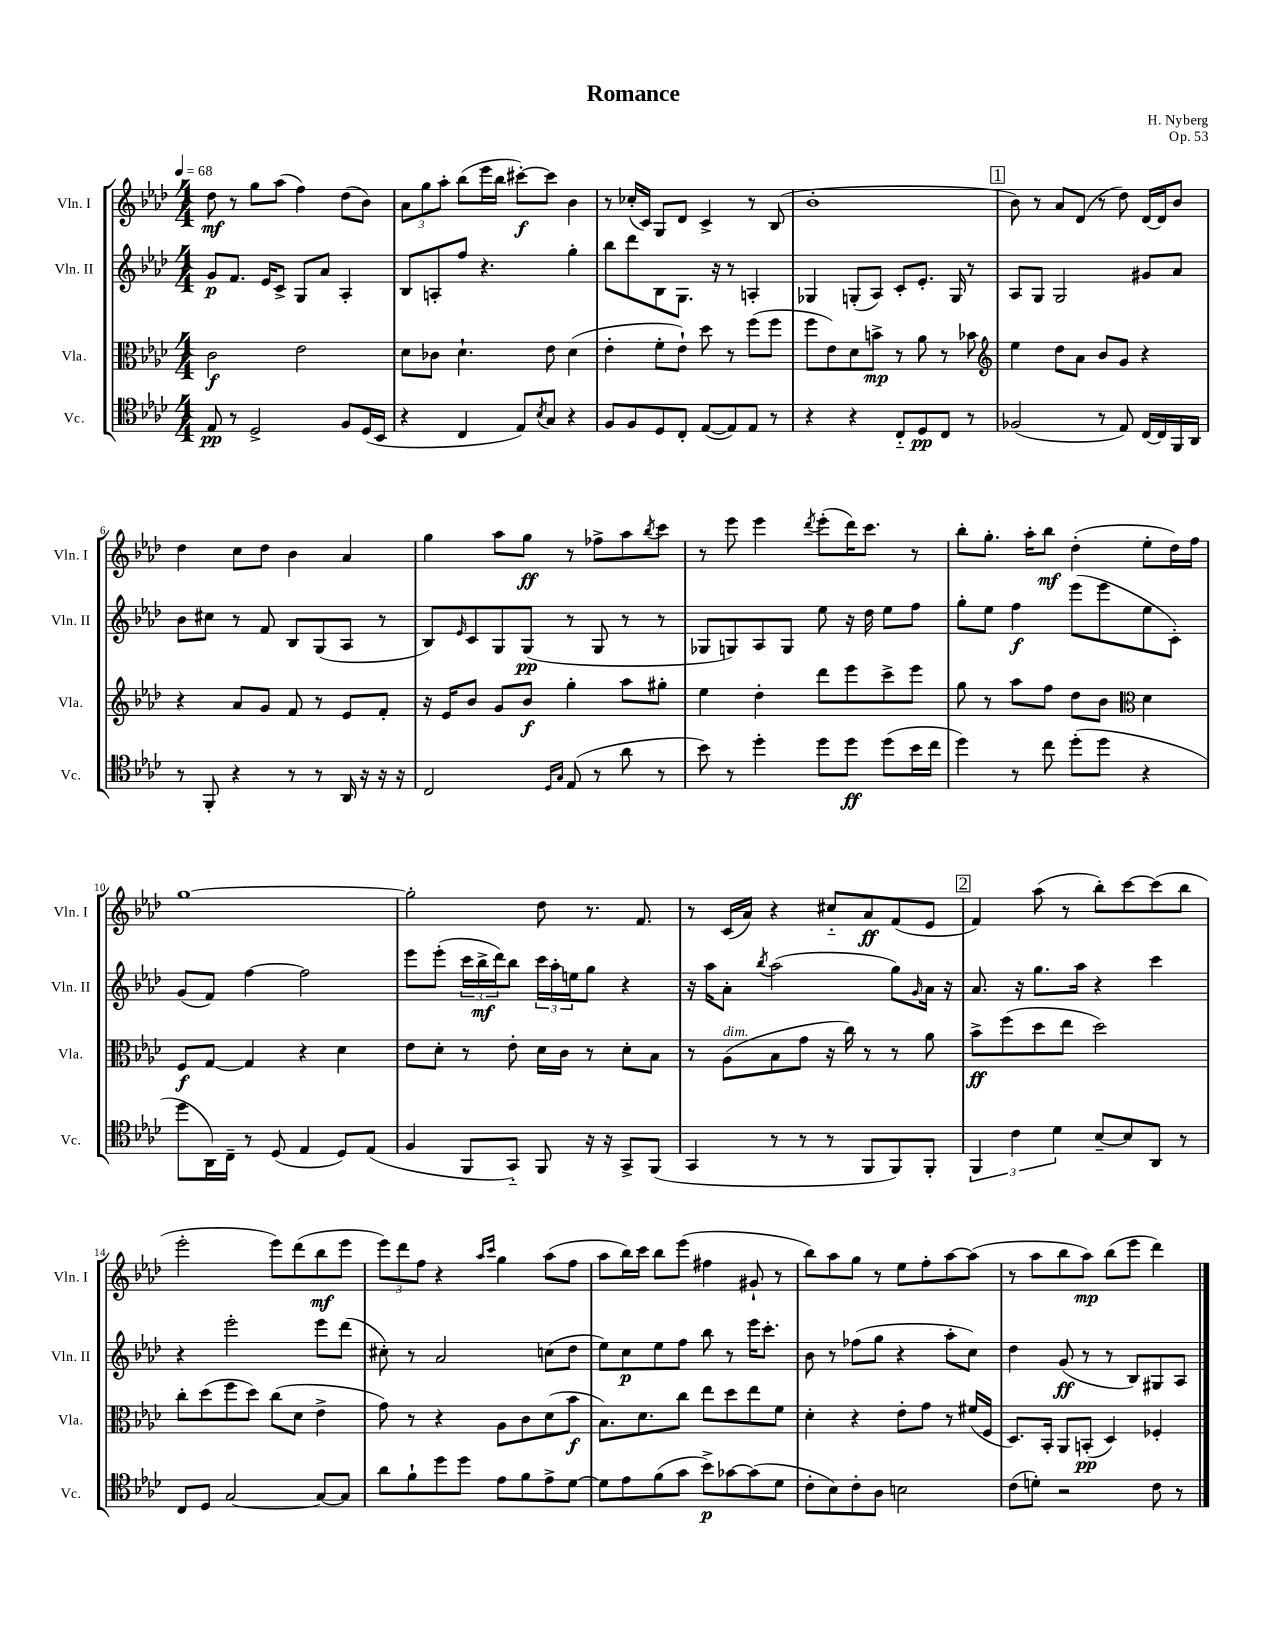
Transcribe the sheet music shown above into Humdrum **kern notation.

**kern	**dynam	**kern	**dynam	**kern	**dynam	**kern	**dynam
*part4	*part4	*part3	*part3	*part2	*part2	*part1	*part1
*staff4	*staff4	*staff3	*staff3	*staff2	*staff2	*staff1	*staff1
*I"Vc.	*	*I"Vla.	*	*I"Vln. II	*	*I"Vln. I	*
*I'Vc.	*	*I'Vla.	*	*I'Vln. II	*	*I'Vln. I	*
*clefC4	*	*clefC3	*	*clefG2	*	*clefG2	*
*k[b-e-a-d-]	*	*k[b-e-a-d-]	*	*k[b-e-a-d-]	*	*k[b-e-a-d-]	*
*M4/4	*	*M4/4	*	*M4/4	*	*M4/4	*
*MM68	*	*MM68	*	*MM68	*	*MM68	*
=1	=1	=1	=1	=1	=1	=1	=1
8E-/	pp	2c\	f	8g/L	p	8dd-\	mf
8r	.	.	.	8.f/J	.	8r	.
2D-^/	.	.	.	.	.	8gg\L	.
.	.	.	.	16e-/KL	.	.	.
.	.	.	.	8c^/J	.	(8aa-\J	.
.	.	2e-\	.	8G/L	.	4ff\)	.
.	.	.	.	8a-/J	.	.	.
8F/L	.	.	.	4A-'/	.	(8dd-\L	.
(16D-/L	.	.	.	.	.	8b-\J)	.
16BB-/JJ	.	.	.	.	.	.	.
=2	=2	=2	=2	=2	=2	=2	=2
4r	.	8d-\L	.	8B-/L	.	12a-\L	.
.	.	.	.	.	.	12gg\	.
.	.	8c-X\J	.	8An'/	.	.	.
.	.	.	.	.	.	12aa-'\J	.
4C/	.	4.d-`\	.	8ff/J	.	(8bb-\L	.
.	.	.	.	4.r	.	16eee-\L	.
.	.	.	.	.	.	16bb-\JJ	.
8E-/L)	.	.	.	.	.	[8ccc#X'\L)	f
8qB-/	.	.	.	.	.	.	.
8G/J	.	8e-\	.	.	.	8ccc#\J]	.
4r	.	(4d-\	.	4gg'\	.	4b-\	.
=3	=3	=3	=3	=3	=3	=3	=3
8F/L	.	4e-'\	.	8bb-\L	.	8r	.
8F/	.	.	.	8ddd-\	.	(16cc-X'/LL	.
.	.	.	.	.	.	16c/JJ)	.
8D-/	.	8f'\L	.	8B-\	.	8G/L	.
8C'/J	.	8e-`\J)	.	8.G\J	.	8d-/J	.
([8E-/L	.	8dd-\	.	.	.	4c^/	.
.	.	.	.	16r	.	.	.
8E-/])	.	8r	.	8r	.	.	.
8E-/J	.	(8ff\L	.	4An'/	.	8r	.
8r	.	8ff\J	.	.	.	(8B-/	.
=4	=4	=4	=4	=4	=4	=4	=4
4r	.	8ff\L	.	4G-X/	.	1b-'	.
.	.	8e-\)	.	.	.	.	.
4r	.	8d-\	.	(8Gn'/L	.	.	.
.	.	8bn^\J	mp	8A-/J)	.	.	.
8C/L	.	8r	.	8c'/L	.	.	.
8D-/	pp	8a-\	.	8.e-'/J	.	.	.
8C/J	.	8r	.	.	.	.	.
.	.	.	.	16G/	.	.	.
8r	.	8b-X\	.	8r	.	.	.
!!LO:REH:place=s1:t=1
=5	=5	=5	=5	=5	=5	=5	=5
*	*	*clefG2	*	*	*	*	*
(2F-X/	.	4ee-\	.	8A-/L	.	8b-\)	.
.	.	.	.	8G/J	.	8r	.
.	.	8dd-\L	.	2G/	.	8a-/L	.
.	.	8a-\J	.	.	.	(8d-/J	.
8r	.	8b-/L	.	.	.	8r	.
8E-/)	.	8g/J	.	.	.	8dd-\)	.
[16C/LL	.	4r	.	8g#X/L	.	[16d-/LL	.
16C/]	.	.	.	.	.	16d-/J]	.
16FF/	.	.	.	8a-/J	.	8b-/J	.
16AA-/JJ	.	.	.	.	.	.	.
!!LO:LB:g=z
=6	=6	=6	=6	=6	=6	=6	=6
8r	.	4r	.	8b-\L	.	4dd-\	.
8FF'/	.	.	.	8cc#X\J	.	.	.
4r	.	8a-/L	.	8r	.	8cc\L	.
.	.	8g/J	.	8f/	.	8dd-\J	.
8r	.	8f/	.	8B-/L	.	4b-\	.
8r	.	8r	.	(8G/	.	.	.
16AA-/	.	8e-/L	.	8A-/J	.	4a-/	.
16r	.	.	.	.	.	.	.
16r	.	8f'/J	.	8r	.	.	.
16r	.	.	.	.	.	.	.
=7	=7	=7	=7	=7	=7	=7	=7
2C/	.	16r	.	8B-/L)	.	4gg\	.
.	.	16e-/KL	.	.	.	.	.
.	.	.	.	16qqe-/	.	.	.
.	.	8b-/J	.	8c/	.	.	.
.	.	8g/L	.	8G/	.	8aa-\L	.
.	.	8b-/J	f	(8G/J	pp	8gg\J	ff
16qqD-/LL	.	.	.	.	.	.	.
16qqG/JJ	.	.	.	.	.	.	.
(8E-/	.	4gg'\	.	8r	.	8r	.
8r	.	.	.	8G/	.	8ff-X^\L	.
8a-\	.	8aa-\L	.	8r	.	8aa-\	.
.	.	.	.	.	.	8qbb-/	.
8r	.	8gg#X'\J	.	8r	.	8ccc\J	.
=8	=8	=8	=8	=8	=8	=8	=8
8b-\)	.	4ee-\	.	8G-X/L	.	8r	.
8r	.	.	.	8Gn/)	.	8eee-\	.
4dd-'\	.	4dd-'\	.	8A-/	.	4eee-\	.
.	.	.	.	8G/J	.	.	.
.	.	.	.	.	.	8qddd-/	.
8dd-\L	.	8ddd-\L	.	8ee-\	.	(8eee-'\L	.
8dd-\J	ff	8eee-\	.	16r	.	16ddd-\K)	.
.	.	.	.	16dd-\	.	8.ccc\J	.
(8dd-\L	.	8ccc^\	.	8ee-\L	.	.	.
16b-\L	.	8eee-\J	.	8ff\J	.	8r	.
16cc\JJ	.	.	.	.	.	.	.
=9	=9	=9	=9	=9	=9	=9	=9
4dd-\)	.	8gg\	.	8gg'\L	.	8bb-'\L	.
.	.	8r	.	8ee-\J	.	8.gg'\J	.
8r	.	8aa-\L	.	4ff\	f	.	.
.	.	.	.	.	.	16aa-'\KL	.
8cc\	.	8ff\J	.	.	.	8bb-\J	mf
(8dd-'\L	.	8dd-\L	.	(8eee-\L	.	(4dd-'\	.
8dd-\J	.	8b-\J	.	8eee-\	.	.	.
*	*	*clefC3	*	*	*	*	*
4r	.	4d-\	.	8ee-\	.	8ee-'\L	.
.	.	.	.	8c'\J)	.	16dd-\L)	.
.	.	.	.	.	.	16ff\JJ	.
!!LO:LB:g=z
=10	=10	=10	=10	=10	=10	=10	=10
8dd-\L	.	8F/L	f	(8g/L	.	[1gg	.
16AA-\L)	.	[8G/J	.	8f/J)	.	.	.
16C~\JJ	.	.	.	.	.	.	.
8r	.	4G/]	.	[4ff\	.	.	.
(8D-/	.	.	.	.	.	.	.
4E-/	.	4r	.	2ff\]	.	.	.
8D-/L)	.	4d-\	.	.	.	.	.
(8E-/J	.	.	.	.	.	.	.
=11	=11	=11	=11	=11	=11	=11	=11
4F/	.	8e-\L	.	8eee-\L	.	2gg'\]	.
.	.	8d-'\J	.	(8eee-'\J	.	.	.
8FF/L	.	8r	.	24ccc\LL	.	.	.
.	.	.	.	24bb-^\	mf	.	.
.	.	.	.	24ddd-\J)	.	.	.
8GG/J)	.	8e-'\	.	8bb-\J	.	.	.
8FF/	.	16d-\LL	.	24ccc\LL	.	8dd-\	.
.	.	.	.	24aa-'\	.	.	.
.	.	16c\JJ	.	.	.	.	.
.	.	.	.	24een\J	.	.	.
16r	.	8r	.	8gg\J	.	8.r	.
16r	.	.	.	.	.	.	.
8GG^/L	.	8d-'\L	.	4r	.	.	.
.	.	.	.	.	.	8.f/	.
(8FF/J	.	8B-\J	.	.	.	.	.
=12	=12	=12	=12	=12	=12	=12	=12
4GG/	.	8r	.	16r	.	8r	.
.	.	.	.	16aa-\KL	.	.	.
!	!	!LO:TX:a:i:t=dim.	!	!	!	!	!
.	.	(8A-\L	.	8a-'\J	.	(16c/LL	.
.	.	.	.	.	.	16a-/JJ)	.
.	.	.	.	8qbb-/	.	.	.
8r	.	8B-\	.	(2aa-\	.	4r	.
8r	.	8g\J	.	.	.	.	.
8r	.	16r	.	.	.	8cc#X/L	.
.	.	16cc\)	.	.	.	.	.
8FF/L	.	8r	.	.	.	8a-/	ff
8FF/)	.	8r	.	8gg\L)	.	(8f/	.
.	.	.	.	16qqg/	.	.	.
8FF'/J	.	8a-\	.	16a-\Jk	.	8e-/J	.
.	.	.	.	16r	.	.	.
!!LO:REH:place=s1:t=2
=13	=13	=13	=13	=13	=13	=13	=13
6FF/	.	8b-^\L	ff	8.a-/	.	4f/)	.
.	.	(8ff\	.	.	.	.	.
6c\	.	.	.	.	.	.	.
.	.	.	.	16r	.	.	.
.	.	8dd-\	.	8.gg\L	.	(8aa-\	.
6d-\	.	.	.	.	.	.	.
.	.	8ee-\J	.	.	.	8r	.
.	.	.	.	16aa-\Jk	.	.	.
[8B-~/L	.	2dd-\)	.	4r	.	8bb-'\L)	.
8B-/]	.	.	.	.	.	[8ccc\	.
8AA-/J	.	.	.	4ccc\	.	(8ccc\]	.
8r	.	.	.	.	.	8bb-\J	.
!!LO:LB:g=z
=14	=14	=14	=14	=14	=14	=14	=14
8C/L	.	8cc'\L	.	4r	.	2eee-'\	.
8D-/J	.	(8dd-\	.	.	.	.	.
[2G/	.	8ff\	.	2eee-'\	.	.	.
.	.	8dd-\J)	.	.	.	.	.
.	.	(8cc\L	.	.	.	8eee-\L)	.
.	.	8d-\J	.	.	.	(8ddd-\	.
8G/L_	.	4e-^\	.	8eee-\L	.	8bb-\	mf
8G/J]	.	.	.	(8ddd-\J	.	8eee-\J	.
=15	=15	=15	=15	=15	=15	=15	=15
8a-\L	.	8g\)	.	8cc#X'\)	.	12eee-\L)	.
.	.	.	.	.	.	12ddd-\	.
8f`\	.	8r	.	8r	.	.	.
.	.	.	.	.	.	12ff\J	.
8dd-\	.	4r	.	2a-/	.	4r	.
8dd-\J	.	.	.	.	.	.	.
.	.	.	.	.	.	16qqaa-/LL	.
.	.	.	.	.	.	16qqccc/JJ	.
8e-\L	.	8A-\L	.	.	.	4gg\	.
8f\	.	8c\	.	.	.	.	.
8e-^\	.	(8d-\	.	(8ccn\L	.	(8aa-\L	.
[8d-\J	.	8b-\J	f	8dd-\J	.	8ff\J	.
=16	=16	=16	=16	=16	=16	=16	=16
8d-\L]	.	8.B-\L)	.	8ee-\L)	.	8aa-\L	.
8e-\	.	.	.	8cc\	p	16bb-\L)	.
.	.	8.d-\	.	.	.	16ccc\JJ	.
(8f\	.	.	.	8ee-\	.	8bb-\L	.
8g\J	.	8cc\J	.	8ff\J	.	(8eee-\J	.
8b-^\L)	p	8ee-\L	.	8bb-\	.	4ff#X\	.
[8g-X\	.	8dd-\	.	8r	.	.	.
(8g-\]	.	8ee-\	.	16eee-\KL	.	8g#X`/	.
.	.	.	.	8.ccc'\J	.	.	.
8d-\J	.	8f\J	.	.	.	8r	.
=17	=17	=17	=17	=17	=17	=17	=17
8c'\L	.	4d-'\	.	8b-\	.	8bb-\L)	.
8B-\)	.	.	.	8r	.	8aa-\	.
8c'\	.	4r	.	(8ff-X\L	.	8gg\J	.
8A-\J	.	.	.	8gg\J	.	8r	.
2Bn\	.	8e-'\L	.	4r	.	8ee-\L	.
.	.	8g\J	.	.	.	8ff'\	.
.	.	8r	.	8aa-'\L	.	[8aa-\	.
.	.	(16f#X/LL	.	8cc\J)	.	(8aa-\J]	.
.	.	16F/JJ	.	.	.	.	.
=18	=18	=18	=18	=18	=18	=18	=18
(8c\L	.	8.D-/L)	.	4dd-\	.	8r	.
8dn'\J)	.	.	.	.	.	8aa-\L	.
.	.	16BB-'/Jk	.	.	.	.	.
2r	.	8AA-/L	.	(8g/	ff	8bb-\	.
.	.	(8BBn'/J	pp	8r	.	8aa-\J)	mp
.	.	4D-/)	.	8r	.	(8bb-\L	.
.	.	.	.	8B-/L)	.	8eee-\J	.
8c\	.	4F-X'/	.	8G#X/	.	4ddd-\)	.
8r	.	.	.	8A-/J	.	.	.
==	==	==	==	==	==	==	==
*-	*-	*-	*-	*-	*-	*-	*-
